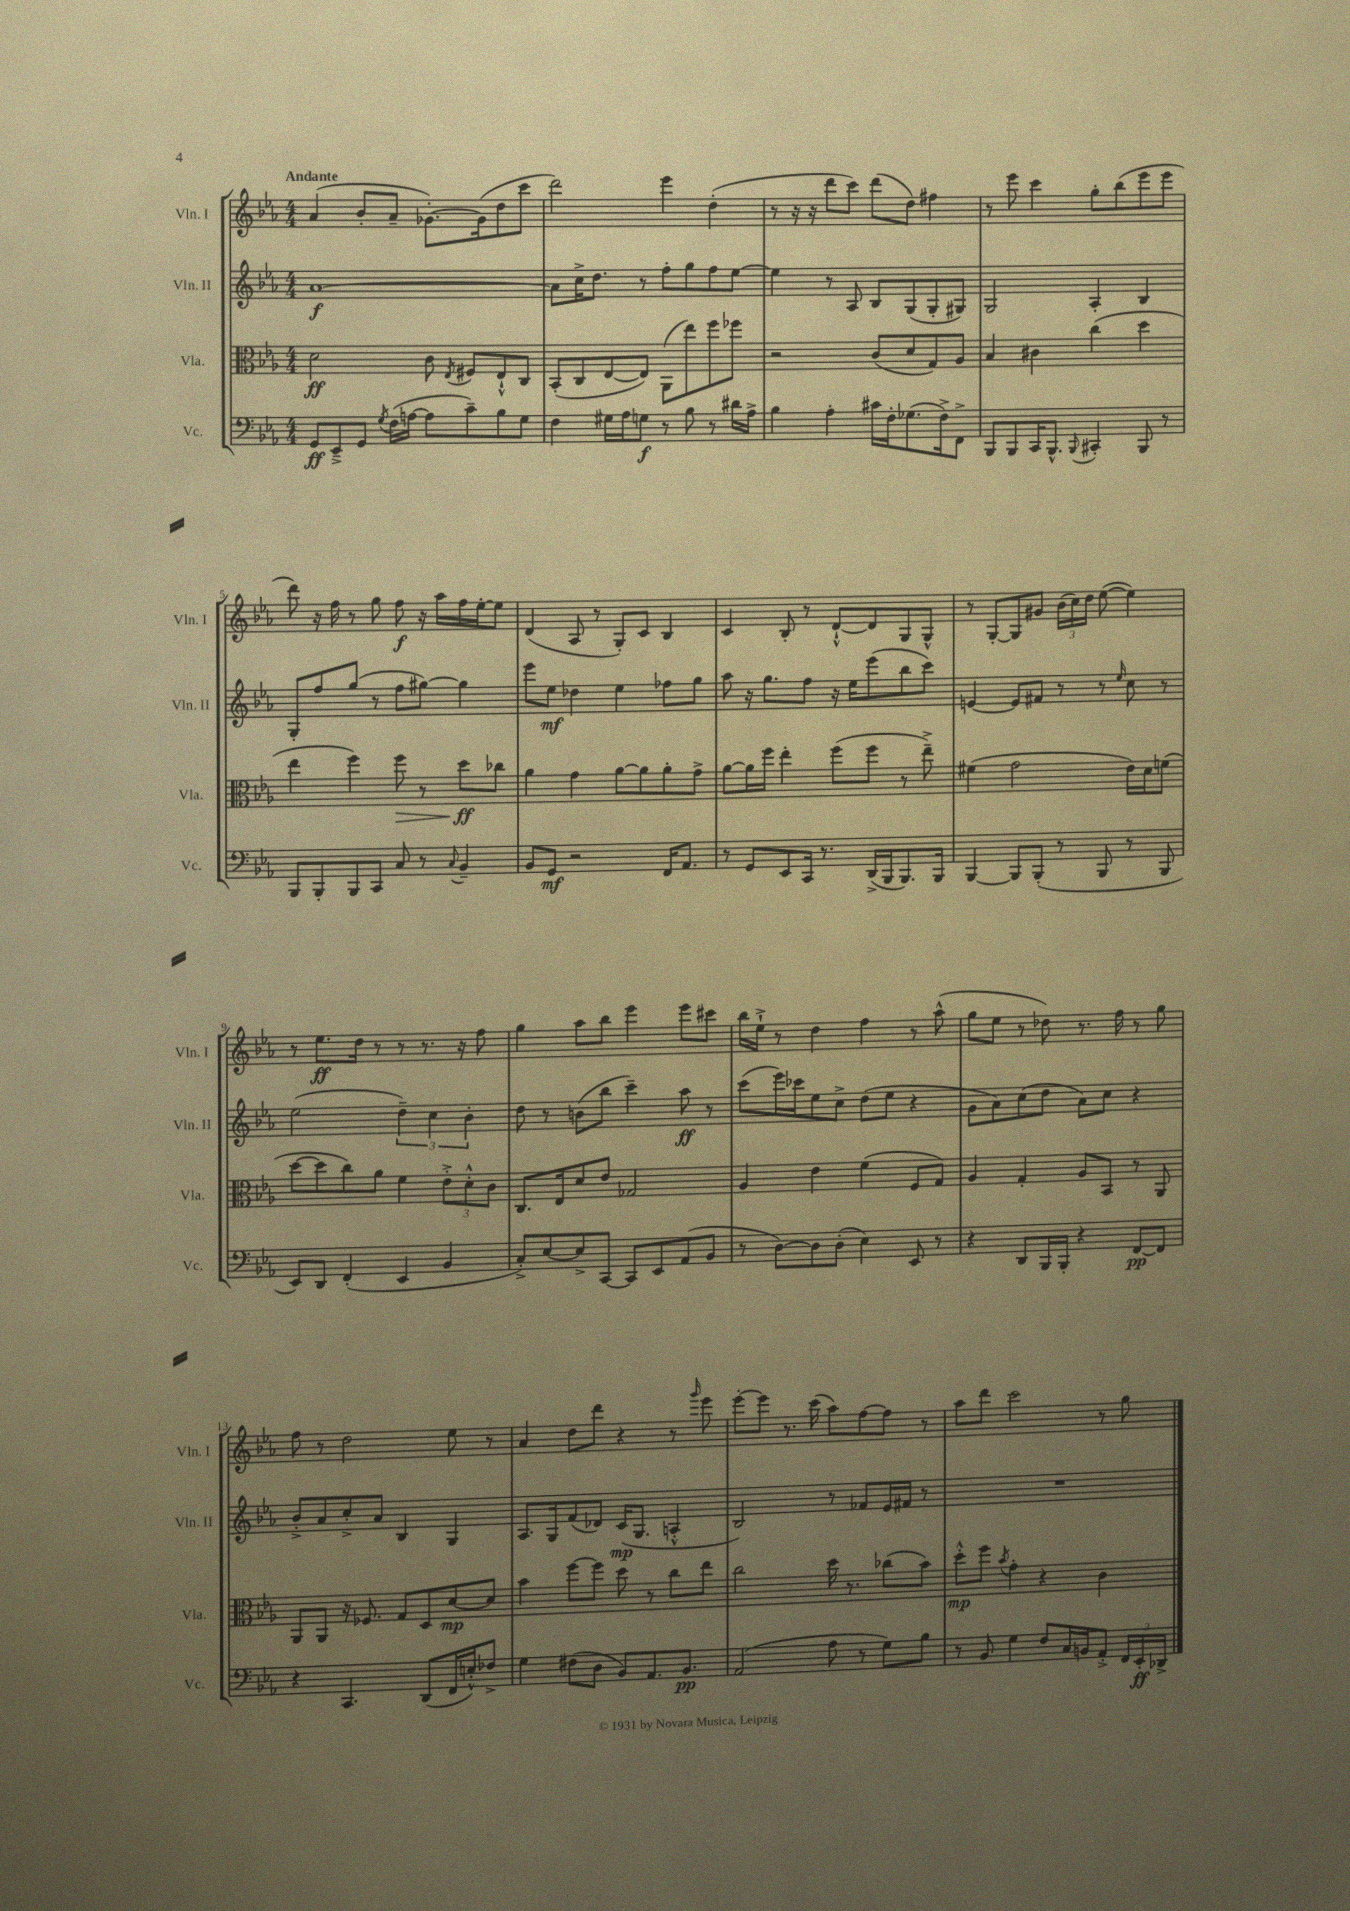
<<
\new StaffGroup <<
\new Staff = "s0" \with { instrumentName = "Vln. I" shortInstrumentName = "Vln. I" } {
    \clef treble \key ees \major \numericTimeSignature \time 4/4 \tempo "Andante"
    \autoBeamOff aes'4( bes'8[-. aes'8]-- ges'8.[~-.) ges'16( d''8 c'''8] |
    d'''2) ees'''4 d''4-.( |
    r8 r16 r16 d'''8[ c'''8]) d'''8[( d''8]) fis''4 |
    r8 ees'''8 c'''4 g''8[-. bes''8( ees'''8 ees'''8] |
    d'''8) r16 f''16 r8 g''8 f''8\f r16 aes''16[ f''16 ees''16~-. ees''8] |
    d'4( aes8 r8 g8[-.) c'8] bes4 |
    c'4 bes8-. r8 d'8[~-!-^ d'8 g8 g8]-^ |
    r8 g8[~-. g8 gis'8] \tuplet 3/2 { bes'16[( c''16) d''16] } ees''8~( ees''4) |
    r8 ees''8.[\ff d''16] r8 r8 r8. r16 f''8 |
    g''4 aes''8[ bes''8] ees'''4 ees'''8[ cis'''8] |
    bes''16[ ees''16]-!-> r8 d''4 f''4 r8 aes''8-^( |
    g''8[ ees''8] r8 des''8) r8. f''16 r8 g''8 |
    f''8 r8 d''2 ees''8 r8 |
    aes'4 d''8[ d'''8] r4 r8 \grace { g'''16 } ees'''8 |
    ees'''8[~-. ees'''8] r8. c'''16( aes''8[) f''8~ f''8] r8 |
    aes''8[ d'''8] c'''2 r8 g''8 \bar "|." |
}
\new Staff = "s1" \with { instrumentName = "Vln. II" shortInstrumentName = "Vln. II" } {
    \clef treble \key ees \major \numericTimeSignature \time 4/4
    \autoBeamOff aes'1~\f |
    aes'8[ c''16-> d''8.] r8 f''8[-. g''8 f''8 ees''8]~ |
    ees''4 r8 aes8 bes8[ g8( g8-. gis8]) |
    g2 aes4-. bes4 |
    g8[-. f''8 g''8]( r8 f''8[ gis''8]~) gis''4 |
    ees'''8[ ees''8]\mf des''4 ees''4 fes''8[ g''8] |
    aes''8 r16 g''8.[ f''8] r16 ees''16[ ees'''8( bes''8 c'''8]) |
    e'4~ e'8[ fis'8] r8 r8 \grace { ees''16 } c''8 r8 |
    ees''2( \tuplet 3/2 { d''4--) c''4 bes'4-. } |
    d''8 r8 b'8[( bes''8] c'''4--) aes''8\ff r8 |
    c'''8[( ees'''16) ces'''16 ees''8 c''8]-> d''8[( ees''8] r4 |
    g'8[ aes'8) c''8( d''8] aes'8[) c''8] r4 |
    bes'8[-.-> aes'8 c''8-.-> aes'8] bes4 g4 |
    aes8.[ g16 f'8( des'8]) c'16[\mp( g8.] a4-.-^ |
    bes2) r8 fes'8[ ees'16 fis'16] r8 |
    R1 \bar "|." |
}
\new Staff = "s2" \with { instrumentName = "Vla." shortInstrumentName = "Vla." } {
    \clef alto \key ees \major \numericTimeSignature \time 4/4
    \autoBeamOff d'2\ff c'8 \acciaccatura { ees8 } fis8[ ees8-!-^ c8] |
    bes,8[-.( c8 ees8~ ees8]) aes,8[( ees''8) f''8 fes''8] |
    r2 c'8[( d'8 g8) aes8] |
    bes4 cis'4 c''4( d''4 |
    ees''4 f''4) f''8\> r8 d''8[\ff\! ces''8] |
    aes'4 g'4 aes'8[~ aes'8 aes'8-. g'8]-> |
    aes'8[~ aes'16 f''16] ees''4-. f''8[( f''8] r8 ees''8--->) |
    fis'4( g'2 ees'16[) d'16 f'8]( |
    d''8[~ d''8 c''8) aes'8] f'4 \tuplet 3/2 { ees'8[-.-> d'8-.-^ c'8] } |
    c8.[ ees16 d'8 ees'8] ges2 |
    aes4 ees'4 f'4( f8[ g8]) |
    aes4 g4-. aes8[ bes,8] r8 aes,8 |
    aes,8[ aes,8] r16 fes8. g8[ d8 d'8~\mp d'8] |
    bes'4 f''8[~ f''8] d''8 r8 c''8[ ees''8] |
    c''2 d''16 r8. ces''8[( bes'8]) |
    d''8[-.-^\mp f''8] \acciaccatura { bes'8 } g'4-. r4 c'4 \bar "|." |
}
\new Staff = "s3" \with { instrumentName = "Vc." shortInstrumentName = "Vc." } {
    \clef bass \key ees \major \numericTimeSignature \time 4/4
    \autoBeamOff g,8[\ff ees,8---> g,8] \acciaccatura { g8 } f16[( a16]~ a8[ c'8--) bes8 g8] |
    f4 gis16[ aes16 g8]\f r8 bes8 r8 dis'16[ aes16]-> |
    bes4 aes4-. cis'16[ f16-. ges8.( f16->) f,8]-> |
    bes,,8[ bes,,8 c,16 bes,,8.]-^ \appoggiatura { bes,,8 } cis,4-. bes,,8 r8 |
    bes,,8[ bes,,8-. bes,,8 c,8] c8 r8 \appoggiatura { c8 } bes,4-- |
    bes,8[ g,8]\mf r2 f,16[ aes,8.] |
    r8 g,8[ ees,8 c,16] r8. d,16[->( bes,,16 bes,,8.) bes,,16] |
    bes,,4~ bes,,8[ bes,,8]-.( r8 bes,,8 r8 bes,,8 |
    ees,8[) d,8] f,4-.( ees,4 bes,4 |
    c8[-.->) ees8~ ees8-> c,8]~ c,8[ ees,8 aes,8( bes,8] |
    r8 d8[~) d8 d8]-.( ees4) ees,8 r8 |
    r4 d,8[ bes,,16 bes,,16]-. r4 f,8[~\pp f,8] |
    r4 c,4. d,8[( f,16 e16-.-^) fes8]-> |
    g4 fis8[( d8] bes,8[) aes,8. bes,8.]\pp |
    aes,2( aes8 r8 g8[) bes8] |
    r8 bes,8 g4 f8[ c16 b,16 aes,8]-.-> \tuplet 3/2 { f,16[ ees,16-.\ff des,16]-> } \bar "|." |
}
>>
>>
